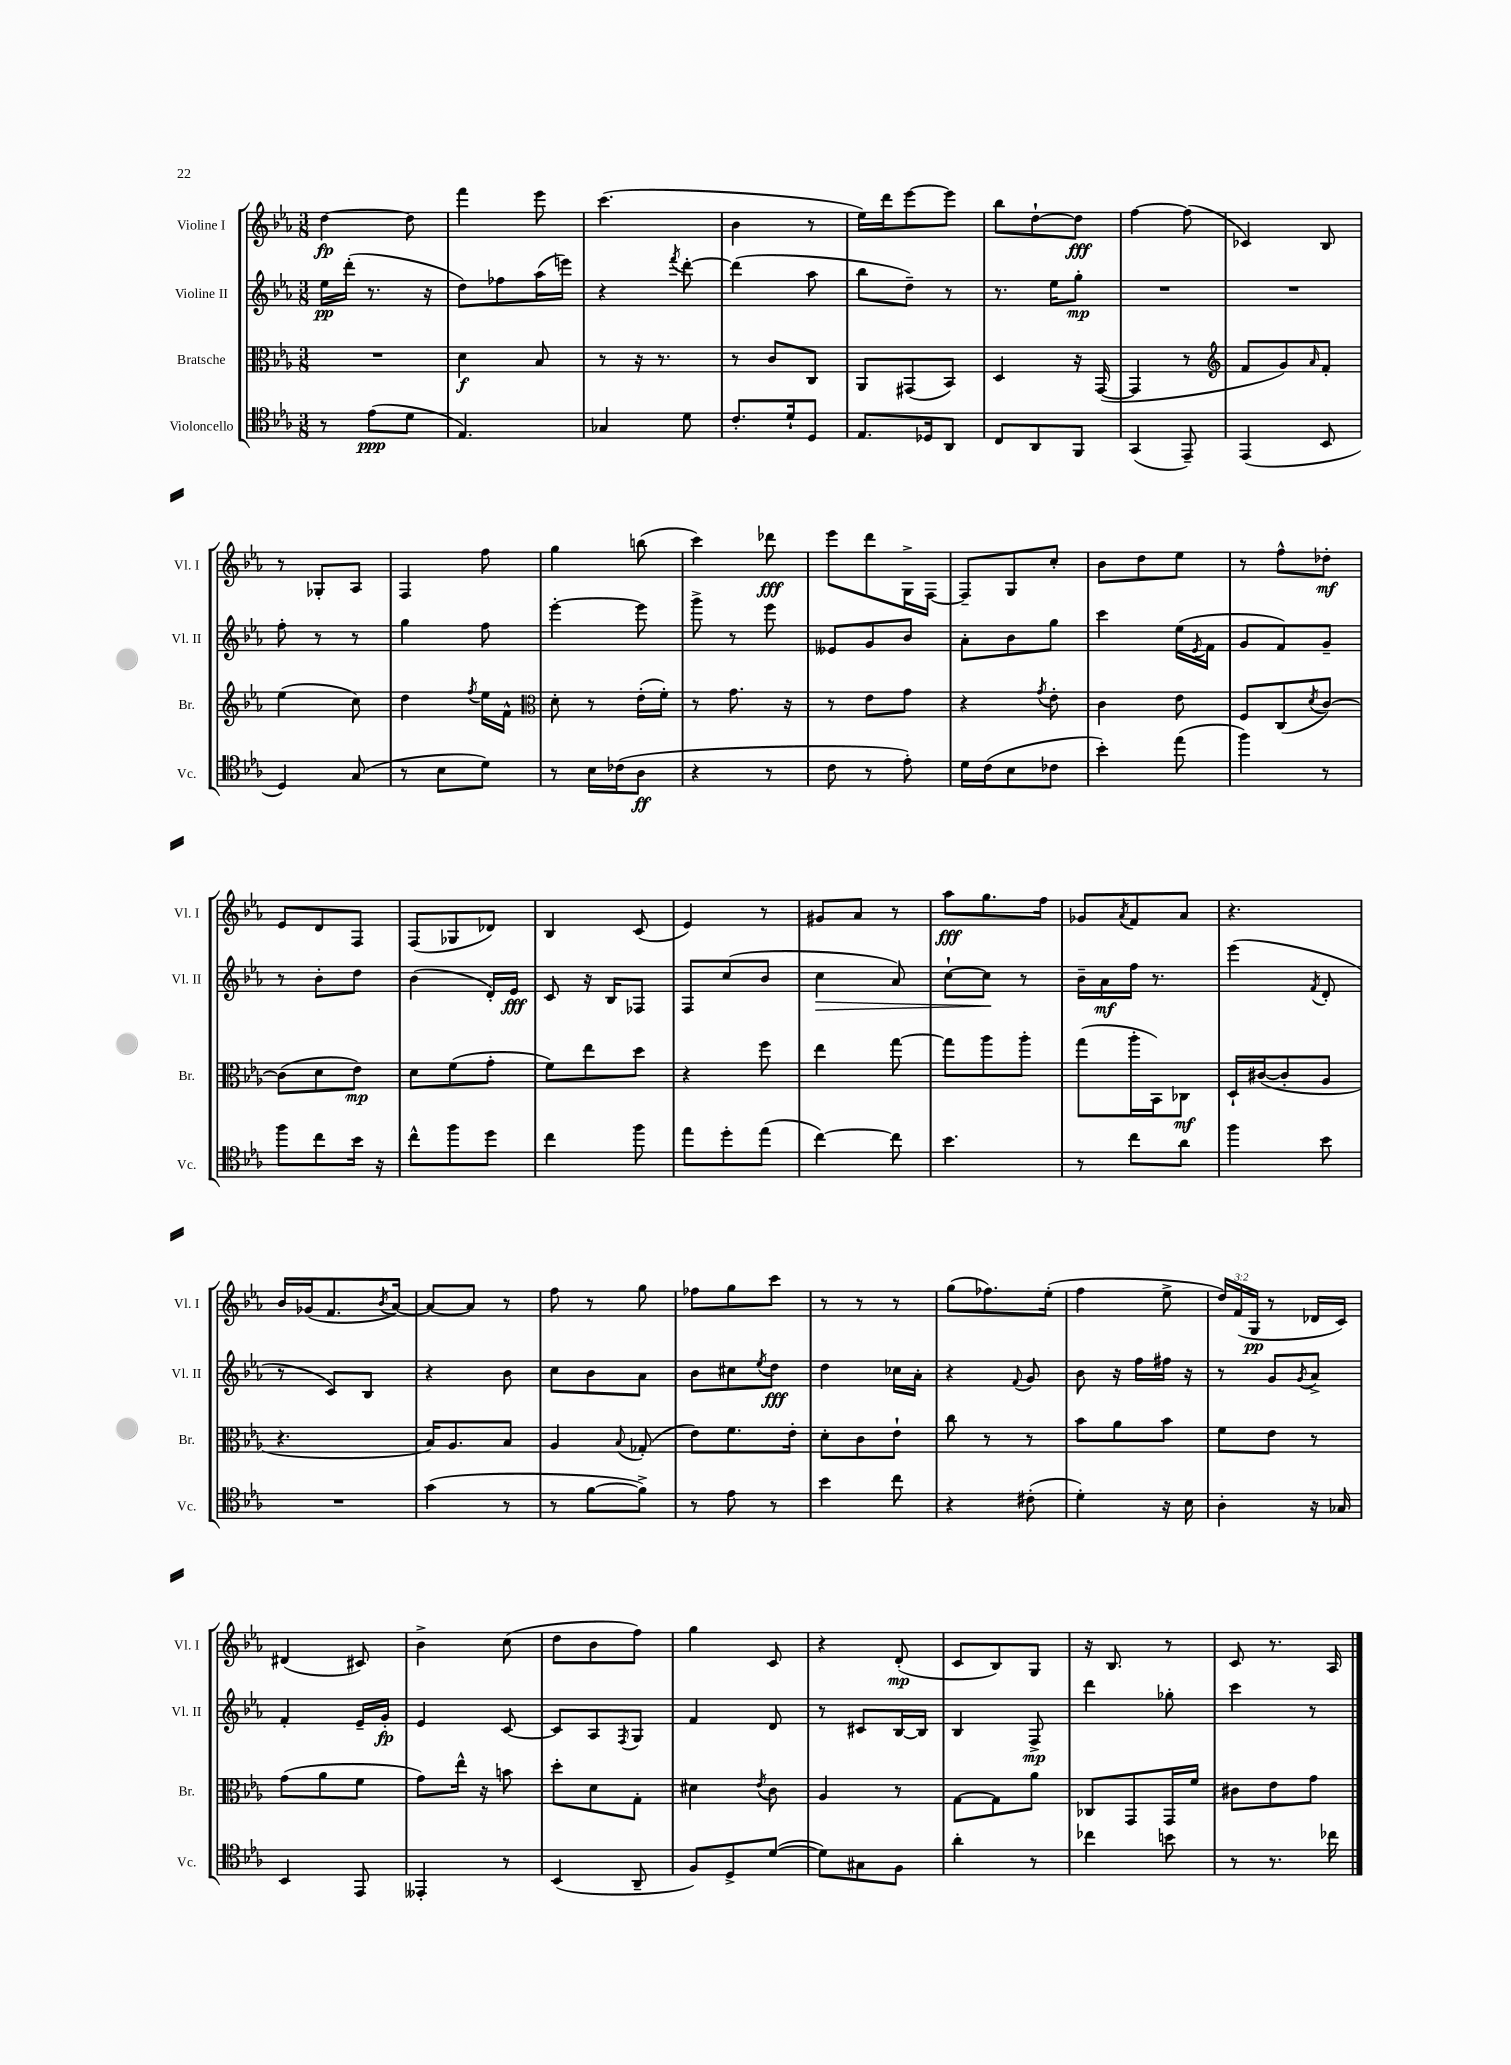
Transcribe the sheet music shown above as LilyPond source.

<<
\new StaffGroup <<
\new Staff = "s0" \with { instrumentName = "Violine I" shortInstrumentName = "Vl. I" } {
    \clef treble \key ees \major \numericTimeSignature \time 3/8 \override Staff.TupletNumber.text = #tuplet-number::calc-fraction-text
    d''4~\fp d''8 |
    f'''4 ees'''8 |
    c'''4.( |
    bes'4 r8 |
    ees''16) d'''16 ees'''8~ ees'''8 |
    bes''8 d''8~-! d''8\fff |
    f''4~ f''8( |
    ces'4) bes8 |
    r8 ges8-. aes8 |
    f4 f''8 |
    g''4 b''8( |
    c'''4) des'''8\fff |
    ees'''8 d'''8 g16-> f16~ |
    f8-- g8 c''8-. |
    bes'8 d''8 ees''8 |
    r8 f''8-^ des''8-.\mf |
    ees'8 d'8 f8 |
    f8( ges8 des'8) |
    bes4 c'8( |
    ees'4) r8 |
    gis'8 aes'8 r8 |
    aes''8\fff g''8. f''16 |
    ges'8 \acciaccatura { aes'8 } f'8 aes'8 |
    r4. |
    bes'16 ges'16( f'8. \acciaccatura { bes'8 } aes'16~) |
    aes'8~ aes'8 r8 |
    f''8 r8 g''8 |
    fes''8 g''8 c'''8 |
    r8 r8 r8 |
    g''8( fes''8.) ees''16-.( |
    f''4 ees''8-> |
    \tuplet 3/2 { d''16) f'16( g16\pp } r8 des'16 c'16) |
    dis'4( cis'8) |
    bes'4-> c''8( |
    d''8 bes'8 f''8) |
    g''4 c'8 |
    r4 d'8-.\mp( |
    c'8 bes8) g8 |
    r16 bes8. r8 |
    c'8 r8. aes16 \bar "|." |
}
\new Staff = "s1" \with { instrumentName = "Violine II" shortInstrumentName = "Vl. II" } {
    \clef treble \key ees \major \numericTimeSignature \time 3/8
    ees''16\pp d'''16-.( r8. r16 |
    d''8) fes''8 aes''16( e'''16) |
    r4 \acciaccatura { f'''8 } d'''8~-. |
    d'''4( aes''8 |
    bes''8 d''8--) r8 |
    r8. ees''16 g''8-.\mp |
    R4. |
    R4. |
    f''8-. r8 r8 |
    g''4 f''8 |
    ees'''4~-. ees'''8 |
    g'''8-> r8 ees'''8 |
    eeses'8 g'8 bes'8 |
    aes'8-. bes'8 g''8 |
    c'''4 ees''16( \acciaccatura { ees'8 } f'16 |
    g'8 f'8) g'8-- |
    r8 bes'8-. d''8 |
    bes'4( d'16-.) ees'16\fff |
    c'8 r16 bes16 fes8 |
    f8 c''8( bes'8 |
    c''4\> aes'8) |
    c''8~-! c''8\! r8 |
    bes'16-- aes'16\mf f''16 r8. |
    ees'''4( \acciaccatura { f'8 } d'8-. |
    r8 c'8) bes8 |
    r4 bes'8 |
    c''8 bes'8 aes'8 |
    bes'8 cis''8 \acciaccatura { ees''8 } d''8\fff |
    d''4 ces''16 aes'16-. |
    r4 \appoggiatura { f'8 } g'8 |
    bes'8 r16 f''16 fis''16 r16 |
    r8 g'8 \acciaccatura { g'8 } aes'8-> |
    f'4-. ees'16-- g'16-.\fp |
    ees'4 c'8~ |
    c'8 aes8 \acciaccatura { f8 } g8 |
    f'4 d'8 |
    r8 cis'8 bes16~ bes16 |
    bes4 f8->\mp |
    d'''4 ges''8-. |
    c'''4 r8 \bar "|." |
}
\new Staff = "s2" \with { instrumentName = "Bratsche" shortInstrumentName = "Br." } {
    \clef alto \key ees \major \numericTimeSignature \time 3/8
    R4. |
    d'4\f bes8 |
    r8 r16 r8. |
    r8 c'8 c8 |
    aes,8 gis,8( bes,8) |
    d4 r16 g,16~( |
    g,4 r8 |
    \clef treble f'8 g'8) \grace { aes'16 } f'8-. |
    ees''4( c''8) |
    d''4 \acciaccatura { f''8 } ees''16 f'16-^ |
    \clef alto d'8-. r8 ees'16-.( f'16-.) |
    r8 g'8. r16 |
    r8 ees'8 g'8 |
    r4 \acciaccatura { g'8 } ees'8-. |
    c'4 ees'8 |
    f8 c8( \acciaccatura { d'8 } c'8~) |
    c'8( d'8 ees'8\mp) |
    d'8 f'8( g'8-. |
    f'8) ees''8 d''8 |
    r4 f''8 |
    ees''4 g''8~ |
    g''8 aes''8 aes''8-. |
    g''8( aes''16-. bes,16) ces8\mf |
    d16-! cis'16~( cis'8-. aes8 |
    r4. |
    bes16) aes8. bes8 |
    aes4 \appoggiatura { bes8 } ges8-.( |
    ees'8) f'8. ees'16-. |
    d'8-. c'8 ees'8-! |
    c''8 r8 r8 |
    bes'8 aes'8 bes'8 |
    f'8 ees'8 r8 |
    g'8( aes'8 f'8 |
    g'8) ees''16-^ r16 b'8 |
    d''8-. d'8 g8-. |
    dis'4 \acciaccatura { ees'8 } c'8 |
    aes4 r8 |
    g8~ g8 aes'8 |
    ces8 g,8 g,16 f'16 |
    cis'8 ees'8 g'8 \bar "|." |
}
\new Staff = "s3" \with { instrumentName = "Violoncello" shortInstrumentName = "Vc." } {
    \clef tenor \key ees \major \numericTimeSignature \time 3/8
    r8 ees'8\ppp( d'8 |
    ees4.) |
    ges4 d'8 |
    c'8.-. d'16-! d8 |
    ees8. des16 aes,8 |
    c8 aes,8 f,8 |
    g,4( ees,8--) |
    ees,4( bes,8 |
    d4) g8( |
    r8 bes8 d'8) |
    r8 bes16 ces'16( aes8\ff |
    r4 r8 |
    c'8 r8 ees'8-.) |
    d'16 c'16( bes8 ces'8 |
    bes'4-.) ees''8( |
    f''4) r8 |
    f''8 c''8 bes'16 r16 |
    c''8-^ f''8 d''8 |
    c''4 f''8 |
    ees''8 d''8-. ees''8( |
    c''4~) c''8 |
    bes'4. |
    r8 c''8 aes'8 |
    f''4 bes'8 |
    R4. |
    g'4( r8 |
    r8 f'8~ f'8->) |
    r8 ees'8 r8 |
    bes'4 c''8 |
    r4 cis'8-.( |
    d'4-.) r16 bes16 |
    aes4-. r16 ges16 |
    bes,4 ees,8 |
    eeses,4-. r8 |
    bes,4( aes,8-- |
    f8) d8-> d'8~( |
    d'8) gis8 f8 |
    aes'4-. r8 |
    ces''4 b'8 |
    r8 r8. ces''16 \bar "|." |
}
>>
>>
\layout { \context { \Score \remove "Bar_number_engraver" } }
